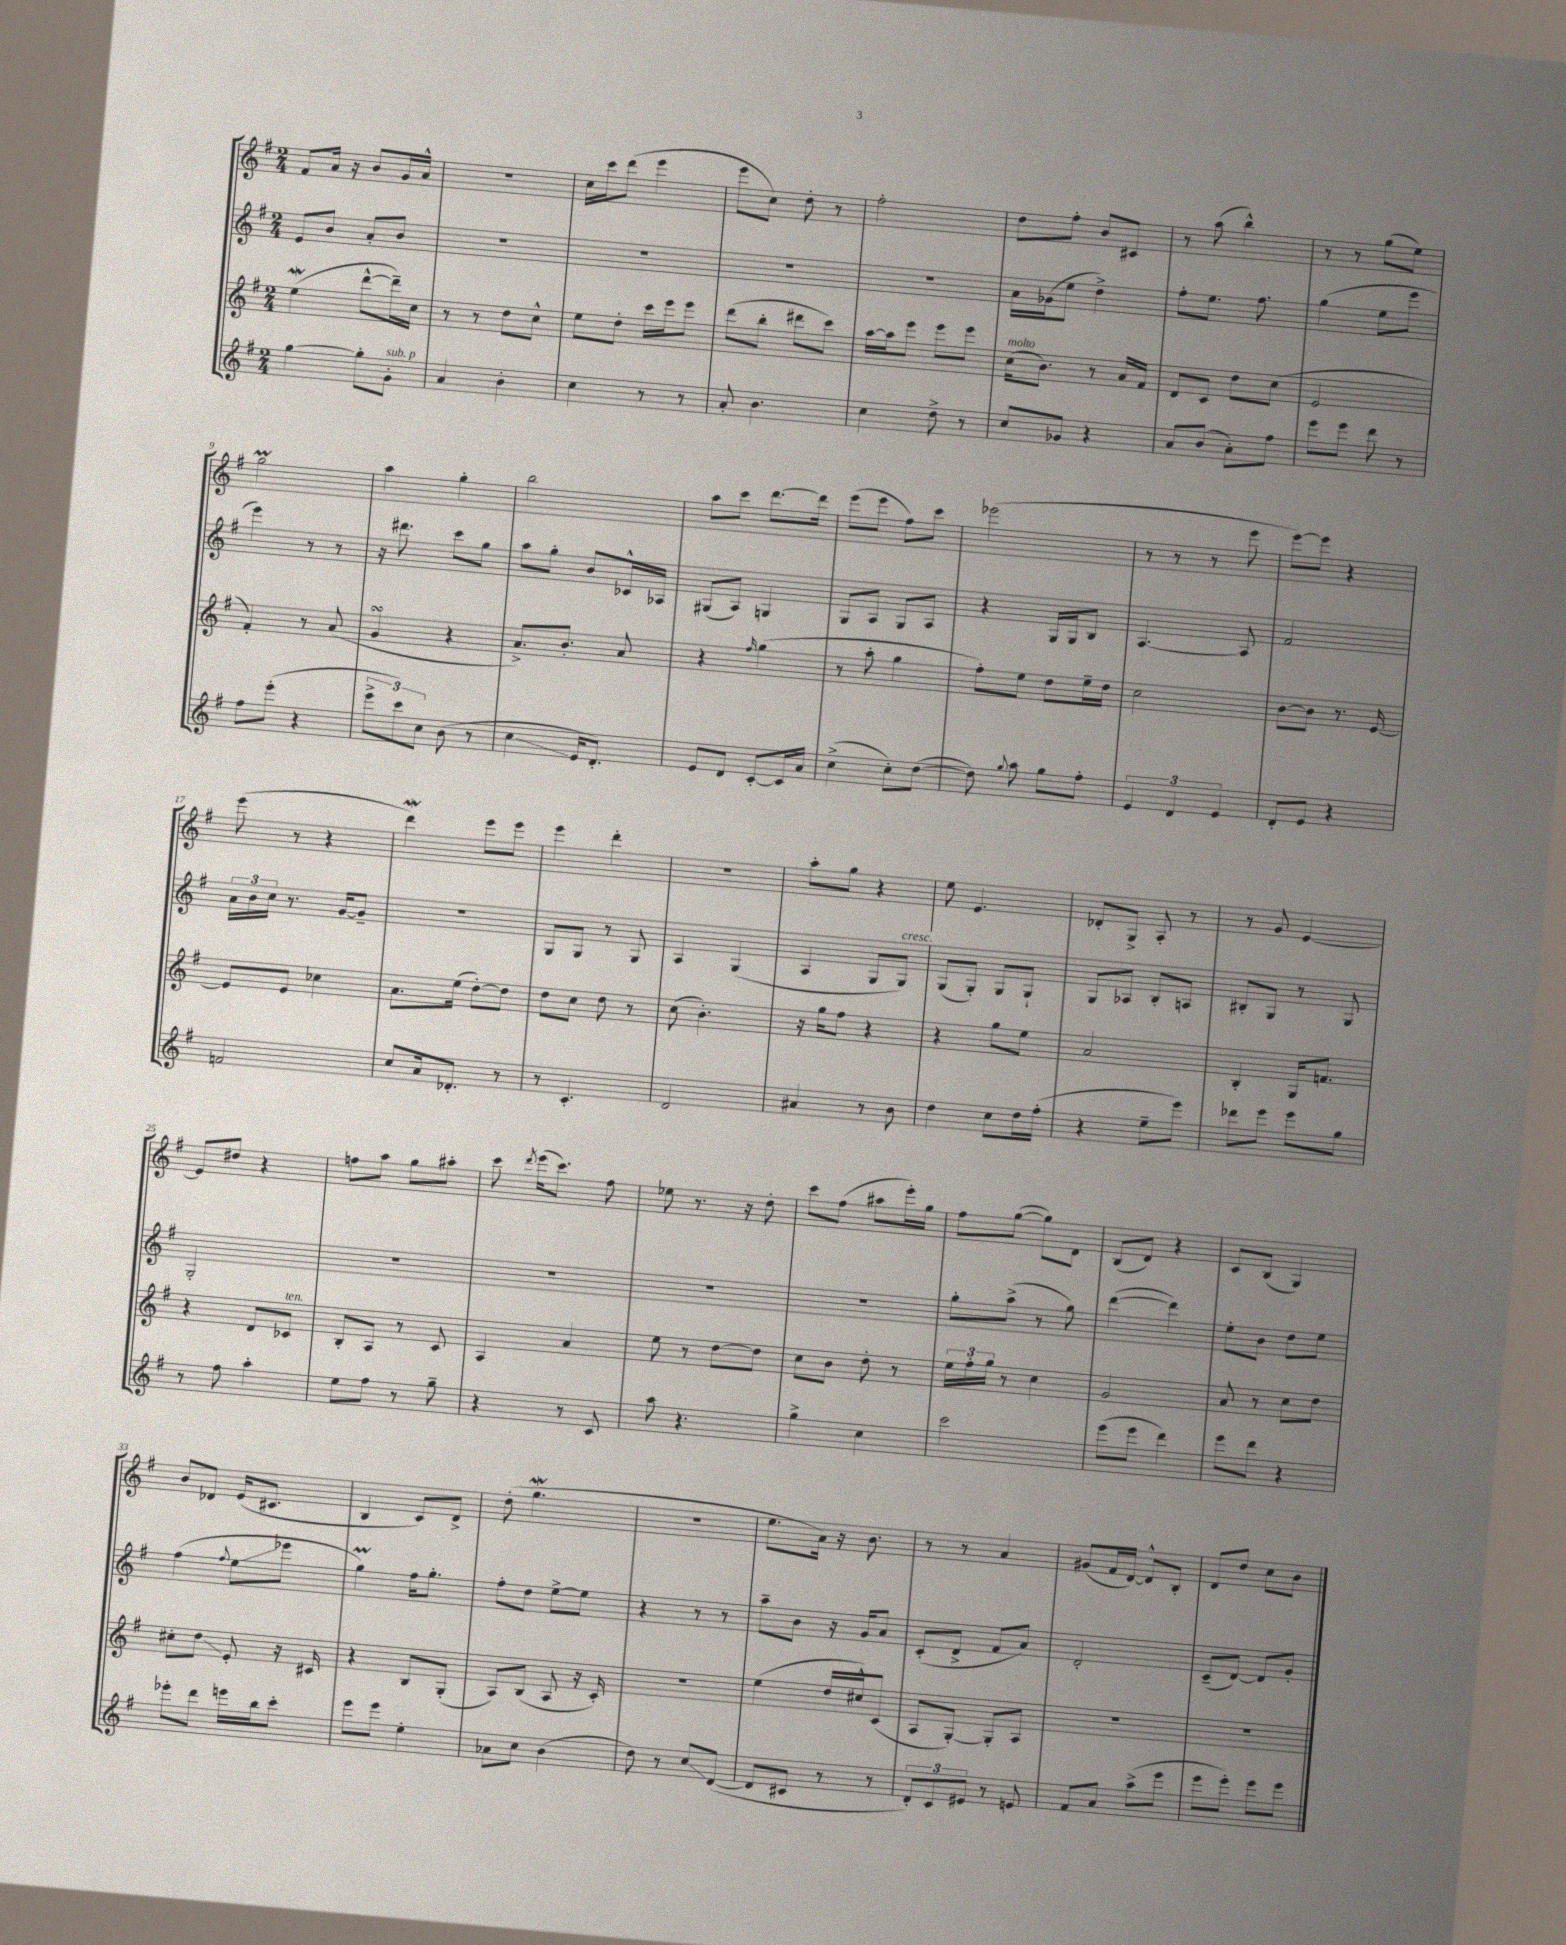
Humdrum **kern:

**kern	**kern	**kern	**kern
*staff4	*staff3	*staff2	*staff1
*clefG2	*clefG2	*clefG2	*clefG2
*k[f#]	*k[f#]	*k[f#]	*k[f#]
*M2/4	*M2/4	*M2/4	*M2/4
[4gg	(4ee	8e	8f#
.	.	8b	16a
.	.	.	16r
8gg']	[8ddd^^	8a'	8b
8g'	16ddd~])	8b	16g
.	16cc	.	16a^^
=	=	=	=
4a	8r	2r	2r
.	8r	.	.
4b'	8dd	.	.
.	8cc^^	.	.
=	=	=	=
4cc	8ee	2r	16cc
.	.	.	16ccc
.	8dd'	.	(8ddd
8r	16ccc	.	4eee
.	16eee	.	.
8r	8eee	.	.
=	=	=	=
8a'	(8ddd	2r	8eee
4.b	8bb'	.	8cc)
.	8ddd#	.	8dd'
.	8ccc)	.	8r
=	=	=	=
4cc	[16aa	2r	2ff#'
.	16aa]	.	.
.	8eee	.	.
8dd^	8eee	.	.
8r	8eee	.	.
=	=	=	=
8cc	(16cc	16a	8dd
.	8.b)	(16g-	.
8g-	.	8ee	8ff#'
4r	8r	4dd^)	8b
.	16a	.	8c#
.	16f#	.	.
=	=	=	=
8a	8d	8ff#'	8r
(8b	8c	8.ee	(8aa
8a')	8dd	.	4bb^^)
.	.	8.ff#	.
8ff#	(8cc	.	.
=	=	=	=
8eee	2e	(4gg	8r
8eee	.	.	8r
8ddd	.	8ee	(8gg
8r	.	8eee	8ee)
=	=	=	=
8ff#	4f#')	4eee)	2gg
(8eee'	.	.	.
4r	8r	8r	.
.	(8a	8r	.
=	=	=	=
12eee^	4g	16r	4aa
.	.	8.ddd#	.
12ccc)	.	.	.
12cc	.	.	.
(8b	4r	8ccc	4gg'
8r	.	8gg	.
=	=	=	=
4cc	8.a^)	8aa	2bb
.	.	8gg'	.
.	8.b'	.	.
16e	.	8b	.
8.d')	.	.	.
.	8a	16c-^^	.
.	.	16A-	.
=	=	=	=
8e	4r	(8G#	8aa
8d	.	8A)	8ccc
.	16qqff#	.	.
[8c'	(4gg	4G	[8.ddd
16c]	.	.	.
16a	.	.	16ddd]
=	=	=	=
(4cc^	8r	8G	(8eee
.	8aa'	8A	8eee
8cc')	4gg	8G	8ff#)
([8dd	.	8A	8ccc
=	=	=	=
8dd])	8ff#')	4r	(2eee-
8qqgg	.	.	.
8aa	8ee	.	.
8gg	8dd	16G	.
.	.	16G	.
8ff#'	16ee~	8B	.
.	16dd	.	.
=	=	=	=
6e	2cc	[4.A	8r
.	.	.	8r
6d	.	.	.
.	.	.	8r
6e	.	.	.
.	.	8A]	8eee
=	=	=	=
8d'	[8b	2f#	[8eee)
8e	8b]	.	8eee]
4r	8.r	.	4r
.	[16e	.	.
=	=	=	=
2f	8e]	24a	(8eee
.	.	24b	.
.	.	24cc	.
.	8e	8.r	8r
.	4cc-	.	4r
.	.	[16g	.
.	.	8g~]	.
=	=	=	=
8cc	8.a	2r	4ddd)
16a	.	.	.
8.d-'	(16ee	.	.
.	[8dd')	.	8eee
8r	8dd]	.	8eee
=	=	=	=
8r	8dd	8G	4eee
4.c'	8cc	8G	.
.	8dd	8r	4ddd'
.	8r	8G	.
=	=	=	=
2d	(8cc	4A	2r
.	4.b')	.	.
.	.	(4G	.
=	=	=	=
4a#	16r	4A	8aa'
.	16gg	.	.
.	8ff#	.	8gg
8r	4r	8G	4r
8b	.	8G)	.
=	=	=	=
4dd	4r	(8G	8ee
.	.	8G')	4.e
8cc	8gg	8G	.
16dd	8ee	8G`	.
(16ff#'	.	.	.
=	=	=	=
4r	2a	8G	8d-'
.	.	8A-	8G^
8ee~	.	8B'	8A'
8eee)	.	8A	8r
=	=	=	=
8ddd-	4B'	8B#'	8r
8eee	.	8G	8g
8eee	16G	8r	[4e
.	8.f	.	.
8gg	.	8G	.
=	=	=	=
8r	4r	2G'	8e]
8ff#	.	.	8dd#
4aa'	8d	.	4r
.	8c-	.	.
=	=	=	=
8ee	8B'	2r	8ff
8ff#	8A	.	8aa
8r	8r	.	8gg
8gg~	8c	.	8aa#'
=	=	=	=
4r	4A	2r	8ccc
.	.	.	8qddd
.	.	.	(16eee
.	.	.	8.ccc)
8r	4a	.	.
8c	.	.	8ff#
=	=	=	=
8aa	8ee	2r	8ee-
4.r	8r	.	8.r
.	[8dd	.	.
.	.	.	16r
.	8dd]	.	8dd'
=	=	=	=
4gg^	8cc	2r	8ccc
.	8b	.	(8ff#
4cc	8dd'	.	8aa#
.	8r	.	16eee')
.	.	.	16gg
=	=	=	=
2ccc	24ee	8gg'	8ff#
.	24ff#'	.	.
.	24gg	.	.
.	8r	(8aa^	([8gg
.	4cc	8r	8gg])
.	.	8gg)	8d
=	=	=	=
(8eee	2g	([4ddd	(8B
8eee	.	.	8d)
4ddd)	.	4ddd])	4r
=	=	=	=
8eee	8a	8ee'	8c
8ddd	8r	8b	(8B
4r	8cc	8dd	4G)
.	8dd	8ee	.
=	=	=	=
8eee-'	8cc#'	(4ff#	8b
8ddd	8dd	.	8d-
.	.	8qqff#	.
16eee	8e'	8ee	(16e
16bb	.	.	8.c#
8ccc'	16r	8eee-	.
.	16c#	.	.
=	=	=	=
8eee	4r	4gg)	4B
8eee	.	.	.
4ee'	8B	16ff#	8c)
.	.	8.gg'	.
.	(8G'	.	8d^
=	=	=	=
8a-	8A)	8ff#'	(8dd'
8cc	(8B	8dd	4.gg
(4b	8A	[8ee^	.
.	16r	8ee]	.
.	16c')	.	.
=	=	=	=
8dd)	2r	4r	2r
8r	.	.	.
8cc	.	8r	.
([8d	.	8r	.
=	=	=	=
8d]	(4ee	8aa~	8.ee
8c#	.	8b	.
.	.	.	16a)
8r	16dd	16r	16r
.	16cc#^^)	16g	8.b
8r	(8c	8a	.
=	=	=	=
12d')	8A	(8c'	8r
12c	.	.	.
.	[8G')	8d^	8r
12e#	.	.	.
8r	8G']	8f#	4a
8e	8A	8a)	.
=	=	=	=
8f#	2r	2d'	(8g#
8a	.	.	16f#
.	.	.	[16d)
(8aa^	.	.	8d^^]
8eee	.	.	8B'
=	=	=	=
8eee	2r	(8c~	8d
8eee')	.	[8d)	8dd
8eee	.	8d]	8cc
8eee	.	8g'	8b
==	==	==	==
*-	*-	*-	*-
